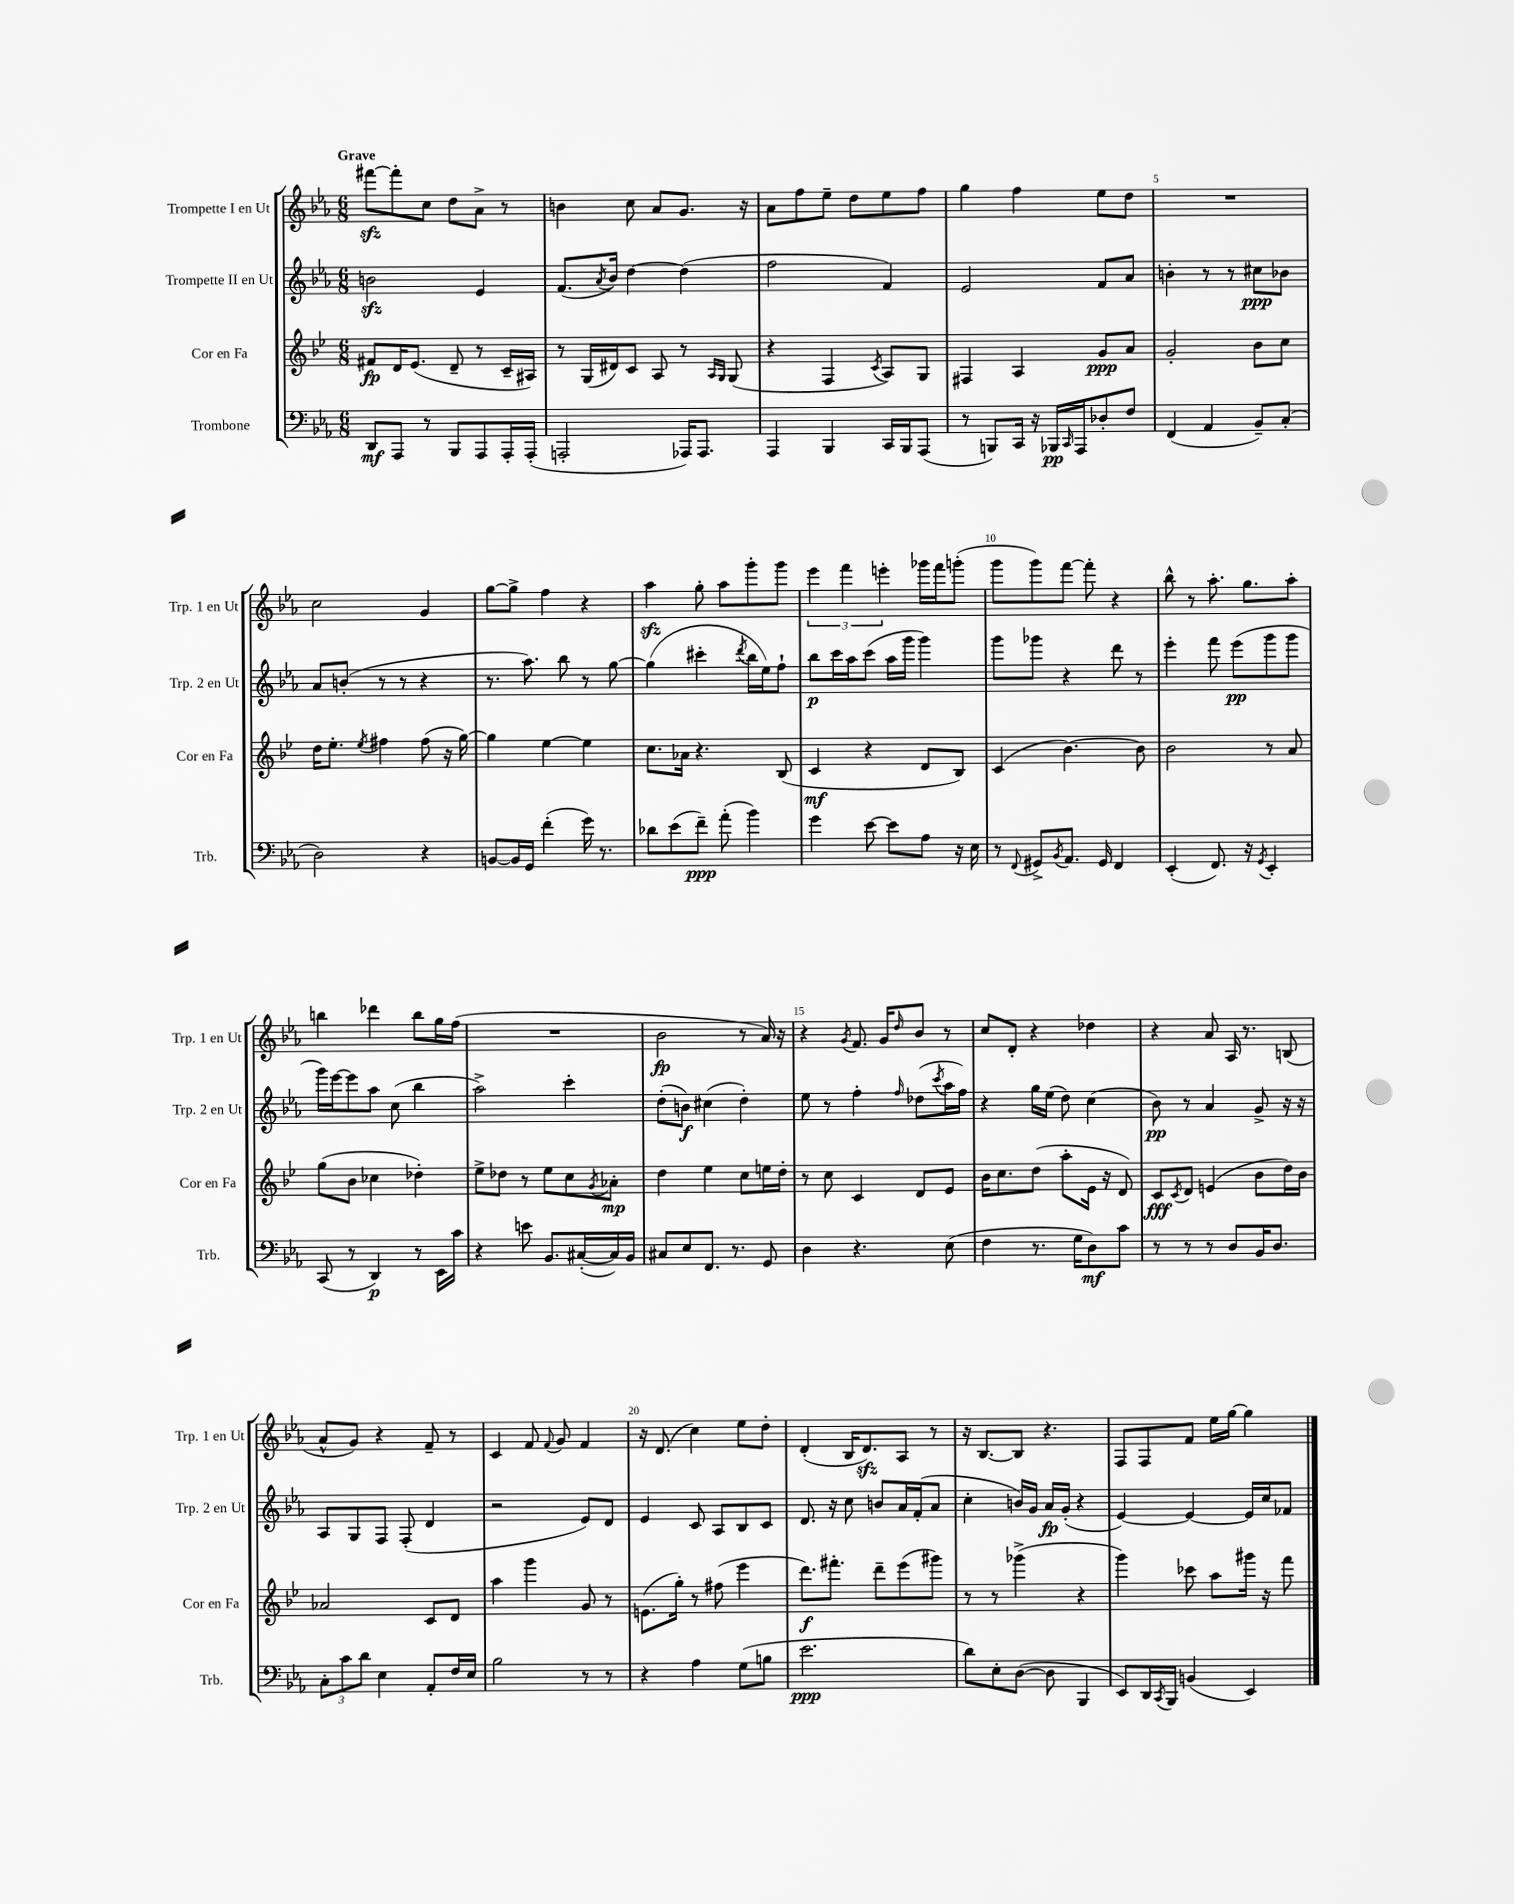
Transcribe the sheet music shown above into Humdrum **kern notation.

**kern	**kern	**kern	**kern
*staff4	*staff3	*staff2	*staff1
*clefF4	*clefG2	*clefG2	*clefG2
*k[b-e-a-]	*k[b-e-]	*k[b-e-a-]	*k[b-e-a-]
*M6/8	*M6/8	*M6/8	*M6/8
8DD	8f#	2b	[8fff#
8AAA-	16d	.	8fff#']
.	(8.e-	.	.
8r	.	.	8cc
8BBB-	8d~	.	8dd
8AAA-	8r	4e-	8a-^
16AAA-'	16c~	.	8r
(16AAA-'	16A#)	.	.
=	=	=	=
2AAA'	8r	(8.f	4b
.	(16G	.	.
.	.	8qa-	.
.	16d#)	16b-)	.
.	8c	[4dd	8cc
.	8A	.	8a-
16AAA-)	8r	(4dd]	8.g
8.AAA-	.	.	.
.	16qqA	.	.
.	16qqG	.	.
.	(8G	.	.
.	.	.	16r
=	=	=	=
4AAA-	4r	2ff	8a-
.	.	.	8ff
4BBB-	4F	.	8ee-~
.	.	.	8dd
.	8qc	.	.
16CC	8A)	4f)	8ee-
16BBB-	.	.	.
(8AAA-	8G	.	8ff
=	=	=	=
8r	4F#	2e-	4gg
8BBB)	.	.	.
16CC	4A	.	4ff
16r	.	.	.
16BBB-	.	.	.
16qqCC	.	.	.
16AAA-	.	.	.
8D-'	8g	8f	8ee-
8F	8a	8a-	8dd
=	=	=	=
(4FF	2g'	4b'	2.r
4AA-	.	8r	.
.	.	8r	.
8BB-~)	8b-	8cc#	.
(8C'	8cc	8b-	.
=	=	=	=
2D)	16dd	8a-	2cc
.	8.ee-'	.	.
.	.	(8b'	.
.	8qee-	.	.
.	4ff#	8r	.
.	.	8r	.
4r	(8ff#	4r	4g
.	16r	.	.
.	[16gg)	.	.
=	=	=	=
[8BB	4gg]	8.r	[8gg
16BB]	.	.	8gg^]
16GG	.	8.aa-)	.
(4f'	[4ee-	.	4ff
.	.	8bb-	.
16g)	4ee-]	8r	4r
8.r	.	.	.
.	.	[8gg	.
=	=	=	=
8d-	8.cc	(4gg]	4aa-
(8e-	.	.	.
.	16a-	.	.
8f~)	4.r	4ccc#'	8gg'
(8a-'	.	.	8aa-
.	.	8qddd	.
4b-)	.	16bb-	8ggg'
.	.	16ee-)	.
.	(8B-	8ff`	8ggg
=	=	=	=
4g	4c	8bb-	6eee-
.	.	16ccc	.
.	.	.	6fff
.	.	16aa-	.
[8e-	4r	(8ccc	.
.	.	.	6eee'
8e-]	.	16aa-	.
.	.	16ggg	.
8A-	8d	4ggg)	16ggg-
.	.	.	16fff
16r	8B-)	.	(8ggg'
16E-	.	.	.
=	=	=	=
8r	(4c	8ggg	8ggg
8qqFF	.	.	.
8GG#^	.	8ggg-	8ggg)
8qBB-	.	.	.
8.AA-	[4.b-)	4r	[8fff
.	.	.	8fff']
16GG#	.	.	.
4FF	.	8ddd	4r
.	8b-]	8r	.
=	=	=	=
(4EE-'	2b-	4eee-'	8bb-^^
.	.	.	8r
8.FF)	.	8fff	8.aa-'
.	.	(8eee-	.
16r	.	.	8.gg
8qGG	.	.	.
4EE-'	8r	8ggg	.
.	8a	8ggg	8aa-'
=	=	=	=
(8CC	(8gg	16ggg)	4bb
.	.	[16eee-	.
8r	8b-	8eee-]	.
4DD)	4cc-	8aa-	4ddd-
.	.	(8cc	.
8r	4dd-')	4bb-	8bb
16EE-	.	.	16gg
16c	.	.	(16ff
=	=	=	=
4r	8ee-^	2aa-^)	2.r
.	8dd-	.	.
8e	8r	.	.
8.BB-	8ee-	.	.
.	8cc	4ccc'	.
([16C#'	.	.	.
.	8qg	.	.
16C#])	8a-'	.	.
16BB-	.	.	.
=	=	=	=
8C#	4dd	(8dd'	2b-
8E-	.	8b)	.
8.FF	4ee-	(4cc#	.
8.r	.	.	.
.	8cc	4dd')	8r
8GG	16ee	.	16a-)
.	16dd'	.	16r
=	=	=	=
4D	8r	8ee-	4r
.	8cc	8r	.
.	.	.	8qg
4.r	4c	4ff'	8.f
.	.	.	16g
.	.	16qqff	16qqdd
.	8d	(8dd-	8b-
.	.	8qccc	.
(8E-	8e-	16aa-	8r
.	.	16ff)	.
=	=	=	=
4F	16b-	4r	8cc
.	8.cc	.	.
.	.	.	8d'
8.r	(8dd	16gg	4r
.	.	(16ee-	.
.	8aa'	8dd)	.
16G	.	.	.
8D)	16e-	(4cc	4dd-
.	16r	.	.
8c	8d)	.	.
=	=	=	=
8r	8c	8b-)	4r
.	8qc	.	.
8r	8d	8r	.
8r	(4e	4a-	8a-
8D	.	.	16A-
.	.	.	8.r
16BB-	8b-	8g^	.
8.D	.	.	.
.	16dd)	16r	(8B
.	16b-	16r	.
=	=	=	=
12C'	2a-	8A-	8a-^^
12c	.	.	.
.	.	8G	8g)
12d	.	.	.
4E-	.	8F	4r
.	.	(8F'	.
8AA-'	8c	4d	8f~
16F	8d	.	8r
16E-	.	.	.
=	=	=	=
2B-	4aa	2r	4c
.	4ggg	.	8f
.	.	.	8qqf
.	.	.	8g
8r	8g	8e-)	4f
8r	8r	8d	.
=	=	=	=
4r	(8.e	4e-	16r
.	.	.	(8.d
.	16gg')	.	.
4A-	8r	8c	4cc)
.	(8ff#	8A-	.
(8G	4eee-	8B-	8ee-
8B	.	8c	8dd'
=	=	=	=
2.e-	8.ddd)	8.d	(4d'
.	8.fff#'	16r	.
.	.	8cc	16B-
.	.	.	8.d)
.	8ddd~	8b	.
.	(8eee-	16a-	8A-
.	.	(16f'	.
.	8ggg#)	8a-	8r
=	=	=	=
8d)	8r	4cc'	16r
.	.	.	[8.B-
8E-'	8r	.	.
([8D	(4ggg-^	16b)	8B-]
.	.	16g	.
8D]	.	16a-	4.r
.	.	(16g'	.
4BBB-	4r	4r	.
=	=	=	=
8EE-)	4ggg)	[4e-)	8F
16DD	.	.	8F
8qCC	.	.	.
16BBB-	.	.	.
(4BB	8ccc-	4e-_	8f
.	8aa	.	16ee-
.	.	.	[16gg
4EE-)	16ggg#	16e-]	4gg]
.	16r	16cc	.
.	8fff	8f-	.
==	==	==	==
*-	*-	*-	*-
